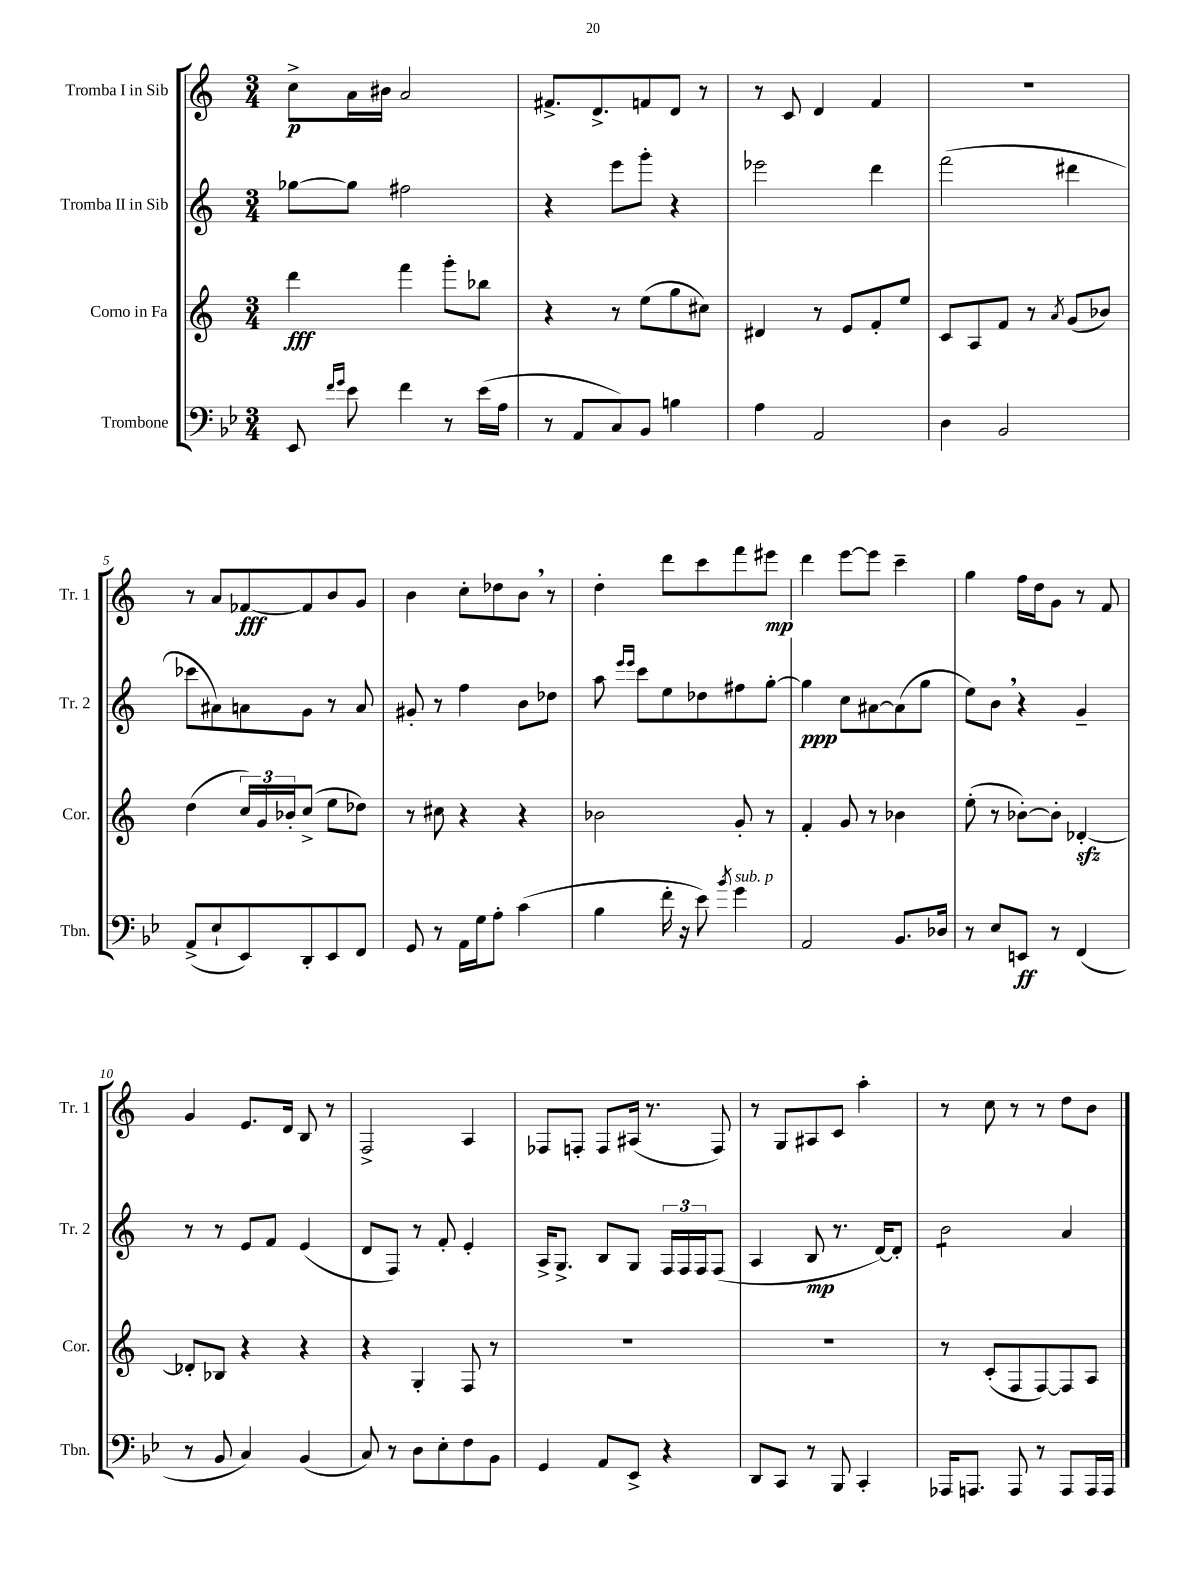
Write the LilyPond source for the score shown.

<<
\new StaffGroup <<
\new Staff = "s0" \with { instrumentName = "Tromba I in Sib" shortInstrumentName = "Tr. 1" } {
    \clef treble \key c \major \numericTimeSignature \time 3/4
    c''8->\p a'16 bis'16 a'2 |
    fis'8.-> d'8.-> f'8 d'8 r8 |
    r8 c'8 d'4 f'4 |
    R2. |
    r8 a'8 fes'8~\fff fes'8 b'8 g'8 |
    b'4 c''8-. des''8 b'8 \breathe r8 |
    d''4-. d'''8 c'''8 f'''8 eis'''8\mp |
    d'''4 e'''8~ e'''8 c'''4-- |
    g''4 f''16 d''16 g'8 r8 f'8 |
    g'4 e'8. d'16 b8 r8 |
    f2-> a4 |
    fes8 f8-. f8 ais16( r8. f8) |
    r8 g8 ais8 c'8 a''4-. |
    r8 c''8 r8 r8 d''8 b'8 \bar "|." |
}
\new Staff = "s1" \with { instrumentName = "Tromba II in Sib" shortInstrumentName = "Tr. 2" } {
    \clef treble \key c \major \numericTimeSignature \time 3/4
    ges''8~ ges''8 fis''2 |
    r4 e'''8 g'''8-. r4 |
    ees'''2 d'''4 |
    f'''2( dis'''4 |
    ces'''8 ais'8) a'8 g'8 r8 a'8 |
    gis'8-. r8 f''4 b'8 des''8 |
    a''8 \grace { e'''16 e'''16 } c'''8 e''8 des''8 fis''8 g''8~-. |
    g''4\ppp c''8 ais'8~ ais'8( g''8 |
    e''8) b'8 \breathe r4 g'4-- |
    r8 r8 e'8 f'8 e'4( |
    d'8 f8) r8 f'8-. e'4-. |
    a16-> g8.-> b8 g8 \tuplet 3/2 { f16 f16 f16 } f8( |
    a4 b8\mp r8. d'16~) d'8-. |
    b'2:8 a'4 \bar "|." |
}
\new Staff = "s2" \with { instrumentName = "Corno in Fa" shortInstrumentName = "Cor." } {
    \clef treble \key c \major \numericTimeSignature \time 3/4
    d'''4\fff f'''4 g'''8-. bes''8 |
    r4 r8 e''8( g''8 cis''8) |
    dis'4 r8 e'8 f'8-. e''8 |
    c'8 a8 f'8 r8 \acciaccatura { a'8 } g'8( bes'8) |
    d''4( \tuplet 3/2 { c''16) g'16 bes'16-. } c''8->( e''8 des''8) |
    r8 cis''8 r4 r4 |
    bes'2 g'8-. r8 |
    f'4-. g'8 r8 bes'4 |
    e''8-.( r8 bes'8~-.) bes'8-. des'4~-.\sfz |
    des'8-. bes8 r4 r4 |
    r4 g4-. f8 r8 |
    R2. |
    R2. |
    r8 c'8-.( f8 f8~) f8 a8 \bar "|." |
}
\new Staff = "s3" \with { instrumentName = "Trombone" shortInstrumentName = "Tbn." } {
    \clef bass \key bes \major \numericTimeSignature \time 3/4
    ees,8 \grace { f'16 g'16 } ees'8 f'4 r8 ees'16( a16 |
    r8 a,8 c8) bes,8 b4 |
    a4 a,2 |
    d4 bes,2 |
    a,8->( ees8-! ees,8) d,8-. ees,8 f,8 |
    g,8 r8 a,16 g16 a8-. c'4( |
    bes4 f'16-. r16 ees'8) \acciaccatura { bes'8 } g'4^\markup { \italic "sub. p" } |
    a,2 bes,8. des16 |
    r8 ees8 e,8\ff r8 f,4( |
    r8 bes,8 c4) bes,4( |
    c8) r8 d8 ees8-. f8 bes,8 |
    g,4 a,8 ees,8-> r4 |
    d,8 c,8 r8 bes,,8 c,4-. |
    aes,,16 a,,8. a,,8 r8 a,,8 a,,16 a,,16 \bar "|." |
}
>>
>>
